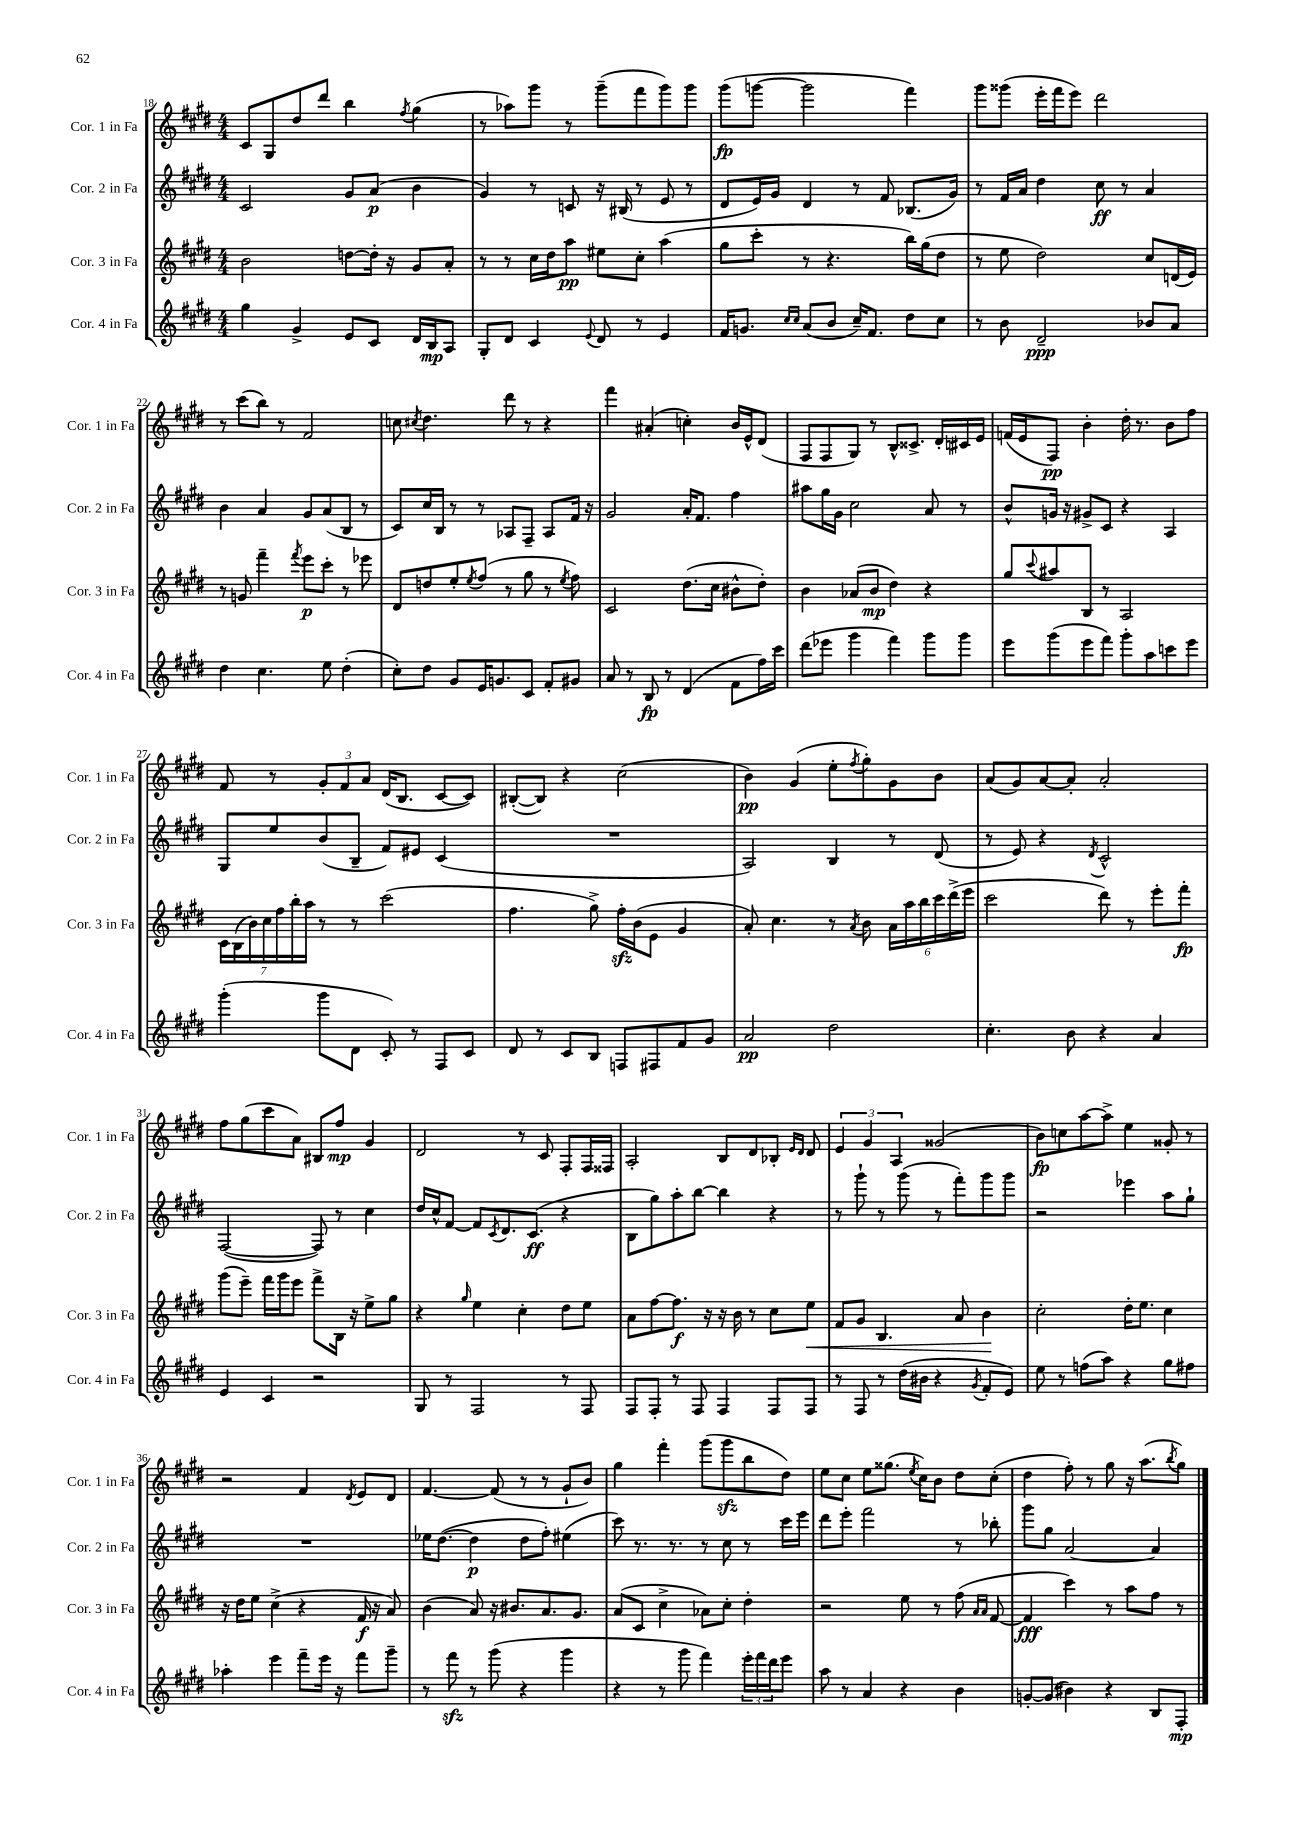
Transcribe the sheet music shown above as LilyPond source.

<<
\new StaffGroup <<
\new Staff = "s0" \with { instrumentName = "Cor. 1 in Fa" shortInstrumentName = "Cor. 1 in Fa" } {
    \clef treble \key e \major \numericTimeSignature \time 4/4
    cis'8 gis8 dis''8 dis'''8 b''4 \acciaccatura { fis''8 } gis''4( |
    r8 aes''8) gis'''8 r8 gis'''8--( fis'''8 gis'''8) gis'''8 |
    gis'''8\fp( g'''8~ g'''2 fis'''4) |
    gis'''8 gisis'''8( e'''16-. fis'''16 e'''8) dis'''2 |
    r8 cis'''8( b''8) r8 fis'2 |
    c''8 \acciaccatura { cis''8 } dis''4. dis'''8 r8 r4 |
    fis'''4 ais'4-.( c''4-.) b'16 e'16-^ dis'8( |
    fis8 fis8 gis8) r8 b8-^ cisis'8.-> dis'16-. cis'16 e'16 |
    f'16( e'16 fis8\pp) b'4-. dis''16-. r8. b'8 fis''8 |
    fis'8 r8 \tuplet 3/2 { gis'8-. fis'8 a'8 } dis'16( b8. cis'8~ cis'8) |
    bis8~-.( bis8) r4 cis''2( |
    b'4\pp) gis'4( e''8-. \acciaccatura { fis''8 } gis''8-.) gis'8 b'8 |
    a'8( gis'8) a'8~ a'8-. a'2-. |
    fis''8 gis''8( cis'''8 a'8) bis8 fis''8\mp gis'4 |
    dis'2 r8 cis'8 fis8-. fis16 fisis16 |
    a2-. b8 dis'8 bes8-. \grace { e'16 dis'16 } dis'8 |
    \tuplet 3/2 { e'4 gis'4 a4 } gisis'2( |
    b'8\fp) c''8 a''8~ a''8-> e''4 gisis'8-. r8 |
    r2 fis'4 \acciaccatura { dis'8 } e'8 dis'8 |
    fis'4.~ fis'8( r8 r8 gis'8-! b'8) |
    gis''4 fis'''4-. gis'''8( gis'''8\sfz b''8 dis''8) |
    e''8 cis''8 e''8 gisis''8.( \acciaccatura { e''8 } cis''16) b'8 dis''8 cis''8-.( |
    dis''4 fis''8-.) r8 gis''8 r16 a''8.( \acciaccatura { b''8 } gis''8) \bar "|." |
}
\new Staff = "s1" \with { instrumentName = "Cor. 2 in Fa" shortInstrumentName = "Cor. 2 in Fa" } {
    \clef treble \key e \major \numericTimeSignature \time 4/4
    cis'2 gis'8 a'8\p( b'4 |
    gis'4) r8 c'8 r16 bis16( r8 e'8 r8 |
    dis'8 e'16) gis'16 dis'4 r8 fis'8 bes8.( gis'16) |
    r8 fis'16 a'16 dis''4 cis''8\ff r8 a'4 |
    b'4 a'4 gis'8 a'8( b8 r8 |
    cis'8) cis''16 b16 r8 r8 aes8 fis8-- aes8 fis'16 r16 |
    gis'2 a'16-. fis'8. fis''4 |
    ais''8 gis''16 gis'16 cis''2 a'8 r8 |
    b'8-^ g'16 r16 gis'8-> cis'8 r4 a4 |
    gis8 e''8 b'8( b8-- fis'8) eis'8 cis'4( |
    R1 |
    a2) b4 r8 dis'8( |
    r8 e'8) r4 \acciaccatura { dis'8 } cis'2-^ |
    fis2~( fis8) r8 cis''4 |
    dis''16 cis''16-^ fis'8~ fis'8 \acciaccatura { cis'8 } dis'8. cis'8.\ff( r4 |
    b8 gis''8) a''8-. b''8~ b''4 r4 |
    r8 gis'''8-! r8 gis'''8( r8 fis'''8-.) gis'''8 gis'''8 |
    r2 ees'''4 a''8 gis''8-! |
    R1 |
    ees''16 dis''8.~( dis''4\p dis''8 fis''8-.) eis''4( |
    cis'''8) r8. r8. r8 cis''8 r8 cis'''16 e'''16 |
    dis'''8 e'''8-. fis'''2 r8 bes''8-. |
    gis'''8 gis''8 a'2~ a'4 \bar "|." |
}
\new Staff = "s2" \with { instrumentName = "Cor. 3 in Fa" shortInstrumentName = "Cor. 3 in Fa" } {
    \clef treble \key e \major \numericTimeSignature \time 4/4
    b'2 d''8~ d''16-. r16 gis'8 a'8-. |
    r8 r8 cis''16 dis''16 a''8\pp eis''8 cis''8-. a''4( |
    gis''8 cis'''8-. r8 r4. b''16) gis''16( dis''8 |
    r8 e''8 dis''2) cis''8 d'16( e'16) |
    r8 g'8 fis'''4-- \acciaccatura { fis'''8 } e'''8\p cis'''8-. r8 ees'''8 |
    dis'8 d''8 e''8-. \acciaccatura { e''8 } fis''8( r8 gis''8 r8 \acciaccatura { e''8 } fis''8) |
    cis'2 dis''8.( cis''16 bis'8-^ dis''8-.) |
    b'4 aes'8( b'8\mp dis''4) r4 |
    gis''8 \appoggiatura { cis'''8 } ais''8 b8 r8 a2 |
    \tuplet 7/4 { cis'16 b16( b'16) cis''16 fis''16 b''16-. a''16 } r8 r8 cis'''2( |
    fis''4. gis''8->) fis''16-.\sfz b'16( e'8 gis'4 |
    a'8-.) cis''4. r8 \acciaccatura { a'8 } b'8 \tuplet 6/4 { a'16 a''16 b''16 cis'''16 dis'''16->( e'''16 } |
    cis'''2 dis'''8) r8 e'''8-. fis'''8-.\fp |
    gis'''8( e'''8--) fis'''16 gis'''16 e'''8 fis'''8-> b16 r16 e''8-> gis''8 |
    r4 \grace { gis''16 } e''4 cis''4-. dis''8 e''8 |
    a'8 fis''8~ fis''8.\f r16 r16 b'16 r8 cis''8 e''8\< |
    fis'8 gis'8 b4. a'8 b'4\! |
    cis''2-. dis''16-. e''8. cis''4 |
    r16 dis''16 e''8 cis''4->( r4 fis'16\f r16 a'8) |
    b'4( a'8) r16 bis'8. a'8. gis'8. |
    a'8( cis'8 cis''4-> aes'8) cis''8-. dis''4-. |
    r2 e''8 r8 fis''8( \grace { a'16 a'16 } fis'8~ |
    fis'4\fff cis'''4) r8 a''8 fis''8 r8 \bar "|." |
}
\new Staff = "s3" \with { instrumentName = "Cor. 4 in Fa" shortInstrumentName = "Cor. 4 in Fa" } {
    \clef treble \key e \major \numericTimeSignature \time 4/4
    gis''4 gis'4-> e'8 cis'8 dis'16 b16\mp a8 |
    gis8-. dis'8 cis'4 \appoggiatura { e'8 } dis'8 r8 e'4 |
    fis'16 g'8. \grace { cis''16 cis''16 } a'8( b'8 cis''16--) fis'8. dis''8 cis''8 |
    r8 b'8 dis'2--\ppp bes'8 a'8 |
    dis''4 cis''4. e''8 dis''4-.( |
    cis''8-.) dis''8 gis'8 e'16 g'8. cis'8 fis'8-. gis'8 |
    a'8 r8 b8\fp r8 dis'4( fis'8 fis''16) cis'''16 |
    dis'''8( ees'''8 gis'''4 fis'''4) gis'''8 gis'''8 |
    e'''8 gis'''8( e'''8 fis'''8) gis'''8-. a''8 c'''8 e'''8 |
    gis'''4-.( gis'''8 dis'8 cis'8-.) r8 fis8 cis'8 |
    dis'8 r8 cis'8 b8 f8 fis8 fis'8 gis'8 |
    a'2\pp dis''2 |
    cis''4.-. b'8 r4 a'4 |
    e'4 cis'4 r2 |
    gis8 r8 fis2 r8 fis8 |
    fis8 fis8-. r8 fis8 fis4 fis8 fis8 |
    r8 fis8 r8 dis''16( bis'16 r4 \acciaccatura { gis'8 } fis'8-. e'8) |
    e''8 r8 f''8( a''8) r4 gis''8 fis''8 |
    aes''4-. e'''4 fis'''8-- e'''16 r16 fis'''8 gis'''8-- |
    r8 fis'''8\sfz r8 gis'''8( r4 gis'''4 |
    r4 r8 gis'''8 fis'''4) \tuplet 3/2 { e'''16-. fis'''16 dis'''16 } e'''8 |
    a''8 r8 a'4 r4 b'4 |
    g'8~-. g'8( bis'4) r4 b8 fis8-.\mp \bar "|." |
}
>>
>>
\layout { \context { \Score currentBarNumber = #18 } }
